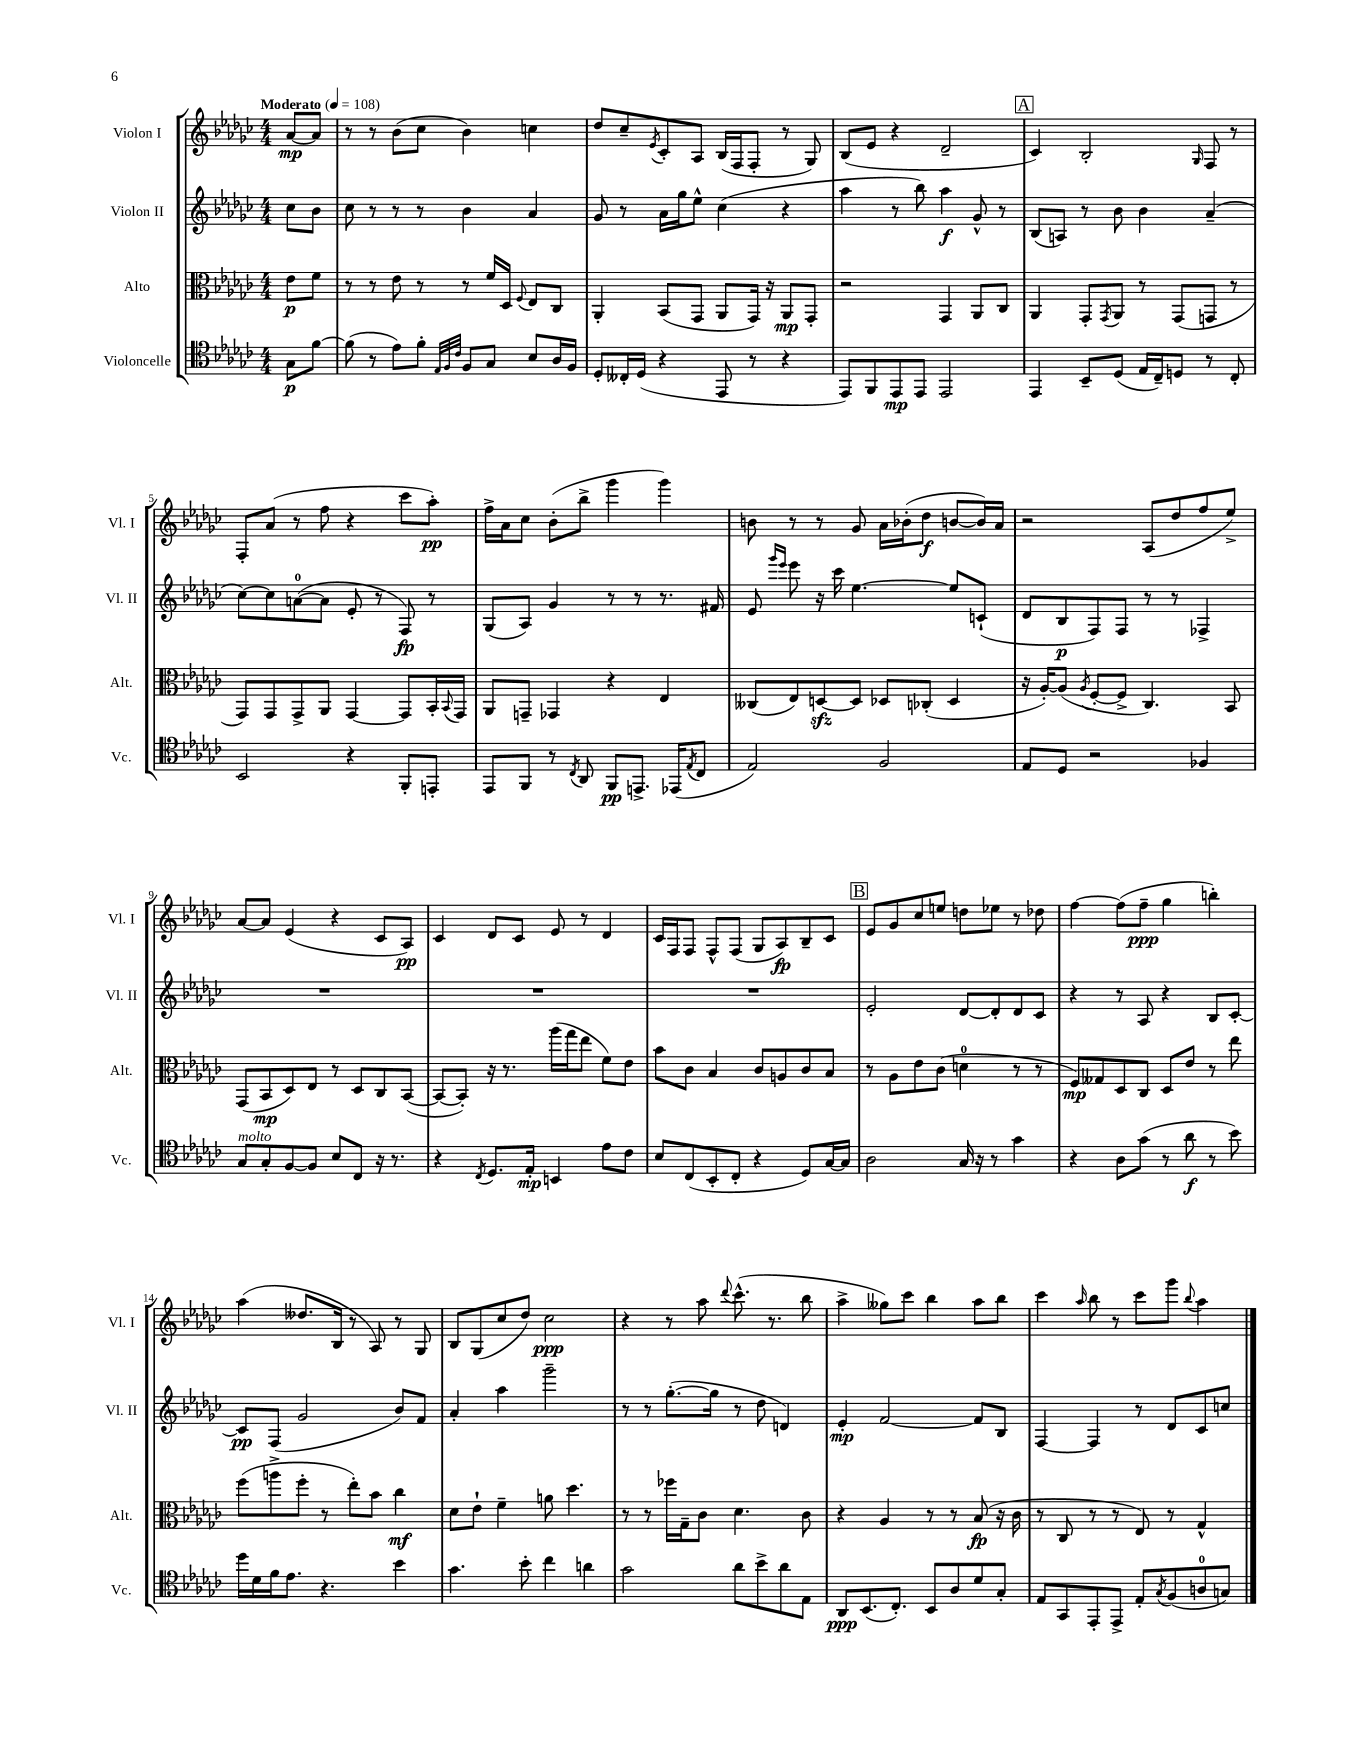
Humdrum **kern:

**kern	**kern	**kern	**kern
*staff4	*staff3	*staff2	*staff1
*clefC4	*clefC3	*clefG2	*clefG2
*k[b-e-a-d-g-c-]	*k[b-e-a-d-g-c-]	*k[b-e-a-d-g-c-]	*k[b-e-a-d-g-c-]
*M4/4	*M4/4	*M4/4	*M4/4
*MM108	*MM108	*MM108	*MM108
8G-	8e-	8cc-	[8a-
[8f	8f	8b-	8a-]
=	=	=	=
(8f]	8r	8cc-	8r
8r	8r	8r	8r
8e-)	8e-	8r	(8b-
8f'	8r	8r	8cc-
32qqE-	.	.	.
32qqF	.	.	.
32qqc-	.	.	.
8F	8r	4b-	4b-)
8G-	16f	.	.
.	16D-	.	.
.	8qqF	.	.
8B-	8E-	4a-	4cc
16A-	8C-	.	.
16F	.	.	.
=	=	=	=
8D-'	4AA-'	8g-	8dd-
16C--'	.	8r	8cc-~
(16D-	.	.	.
.	.	.	8qe-
4r	(8BB-	16a-	8c-'
.	.	16gg-	.
.	8GG-	8ee-^^	8A-
8EE-	8AA-	(4cc-	(16B-
.	.	.	16F
8r	16GG-)	.	8F'
.	16r	.	.
4r	8AA-	4r	8r
.	8GG-'	.	8G-)
=	=	=	=
8EE-)	2r	4aa-	(8B-
8FF	.	.	8e-
8EE-	.	8r	4r
8EE-	.	8bb-)	.
2EE-	4GG-	4aa-	2d-~
.	8AA-	8g-^^	.
.	8C-	8r	.
=	=	=	=
4EE-	4AA-	(8B-	4c-)
.	.	8A)	.
8BB-~	8GG-'	8r	2B-'
.	8qGG-	.	.
(8D-	8AA-	8b-	.
16E-	8r	4b-	.
16C-~)	.	.	.
8D	(8GG-	.	.
.	.	.	16qqG-
8r	8GG	(4a-~	8F
8C-'	8r	.	8r
=	=	=	=
2BB-	8GG-)	[8cc-)	8F'
.	8GG-	8cc-]	(8a-
.	8GG-^	([8a	8r
.	8AA-	8a]	8ff
4r	[4GG-	8e-'	4r
.	.	8r	.
8FF'	8GG-]	8F)	8ccc-
8EE'	16BB-'	8r	8aa-')
.	8qqBB-	.	.
.	16GG-	.	.
=	=	=	=
8EE-	8AA-	(8G-	16ff^
.	.	.	16a-
8FF	8GG~	8A-)	8cc-
8r	4GG-	4g-	(8b-'
8qC-	.	.	.
8AA-	.	.	8bb-^
8FF	4r	8r	4ggg-
8.EE^	.	8r	.
.	4E-	8.r	4ggg-)
(16EE-	.	.	.
8qE-	.	.	.
8C-	.	.	.
.	.	16f#	.
=	=	=	=
2E-)	(8C--	8e-	8b
.	.	16qqggg-	.
.	.	16qqeee-	.
.	8E-)	8eee-	8r
.	[8D	16r	8r
.	.	16ccc-	.
.	8D]	[4.ee-	8g-
2F	8D-	.	16a-
.	.	.	(16b-'
.	(8C-'	.	8dd-
.	4D-	8ee-]	[8b
.	.	(8c`	16b])
.	.	.	16a-
=	=	=	=
8E-	16r	8d-	2r
.	[16A-')	.	.
8D-	(8A-]	8B-	.
.	8qA-	.	.
2r	[8F'	8F)	.
.	8F^]	8F	.
.	4.C-)	8r	(8A-
.	.	8r	8dd-
4F-	.	4F-^	8ff
.	8BB-	.	8ee-^)
=	=	=	=
8G-	(8GG-	1r	[8a-
8G-'	8BB-	.	8a-]
[8F	8D-)	.	(4e-
8F]	8E-	.	.
8B-	8r	.	4r
8C-	8D-	.	.
16r	8C-	.	8c-
8.r	.	.	.
.	([8BB-	.	8A-)
=	=	=	=
4r	8BB-_	1r	4c-
.	8BB-'])	.	.
8qC-	.	.	.
8.D-	16r	.	8d-
.	8.r	.	.
.	.	.	8c-
16E-'	.	.	.
4BB	(16aa-	.	8e-
.	16gg-	.	.
.	8ee-	.	8r
8e-	8f)	.	4d-
8c-	8e-	.	.
=	=	=	=
8B-	8b-	1r	16c-
.	.	.	16F
(8C-	8c-	.	8F
8BB-'	4B-	.	8F^^
8C-'	.	.	(8F
4r	8c-	.	8G-
.	8A	.	8A-)
8D-)	8c-	.	8B-~
[16G-	8B-	.	8c-
16G-]	.	.	.
=	=	=	=
2A-	8r	2e-'	8e-
.	8A-	.	8g-
.	8e-	.	8cc-
.	(8c-	.	8ee
16G-	4d	[8d-	8dd
16r	.	.	.
8r	.	8d-']	8ee-
4g-	8r	8d-	8r
.	8r	8c-	8dd-
=	=	=	=
4r	8F)	4r	[4ff
.	8G--	.	.
8A-	8D-	8r	(8ff]
(8g-	8C-	8A-	8ff~
8r	8D-	4r	4gg-
8a-	8e-	.	.
8r	8r	8B-	4bb')
8b-)	8ee-	[8c-'	.
=	=	=	=
16dd-	(8ff	8c-]	(4aa-
16d-	.	.	.
16f	8aa^	(8F	.
8.e-	.	.	.
.	8ff'	2g-	8.dd--
4.r	8r	.	.
.	.	.	16B-
.	8ee-')	.	8r
.	8b-	.	8A-)
4b-	4cc-	8b-)	8r
.	.	8f	8G-
=	=	=	=
4.g-	8d-	4a-'	8B-
.	8e-`	.	(8G-
.	4f~	4aa-	8cc-
8b-'	.	.	8dd-)
4cc-	8a	2ggg-~	2cc-
.	4.dd-	.	.
4a	.	.	.
=	=	=	=
2g-	8r	8r	4r
.	8r	8r	.
.	16ff-	([8.gg-'	8r
.	16G-~	.	.
.	8c-	.	8aa-
.	.	16gg-]	.
.	.	.	8qqddd-
8a-	4.d-	8r	(8.ccc-^^
8b-^	.	8dd-	.
.	.	.	8.r
8a-	.	4d)	.
8E-	8c-	.	8bb-
=	=	=	=
8AA-	4r	4e-'	4aa-^
(8.BB-	.	.	.
.	4A-	[2f	8gg--)
8.C-')	.	.	.
.	.	.	8ccc-
8BB-	8r	.	4bb-
8A-	8r	.	.
8d-	(8B-	8f]	8aa-
8G-'	16r	8B-	8bb-
.	16c-	.	.
=	=	=	=
8E-	8r	[4F	4ccc-
8GG-	8C-	.	.
.	.	.	16qqaa-
8EE-'	8r	4F]	8bb-
8EE-^	8r	.	8r
8E-'	8E-)	8r	8ccc-
8qG-	.	.	.
(8F	8r	8d-	8ggg-
.	.	.	8qqbb-
8A	4G-^^	8c-	4aa-
8G)	.	8cc	.
==	==	==	==
*-	*-	*-	*-
